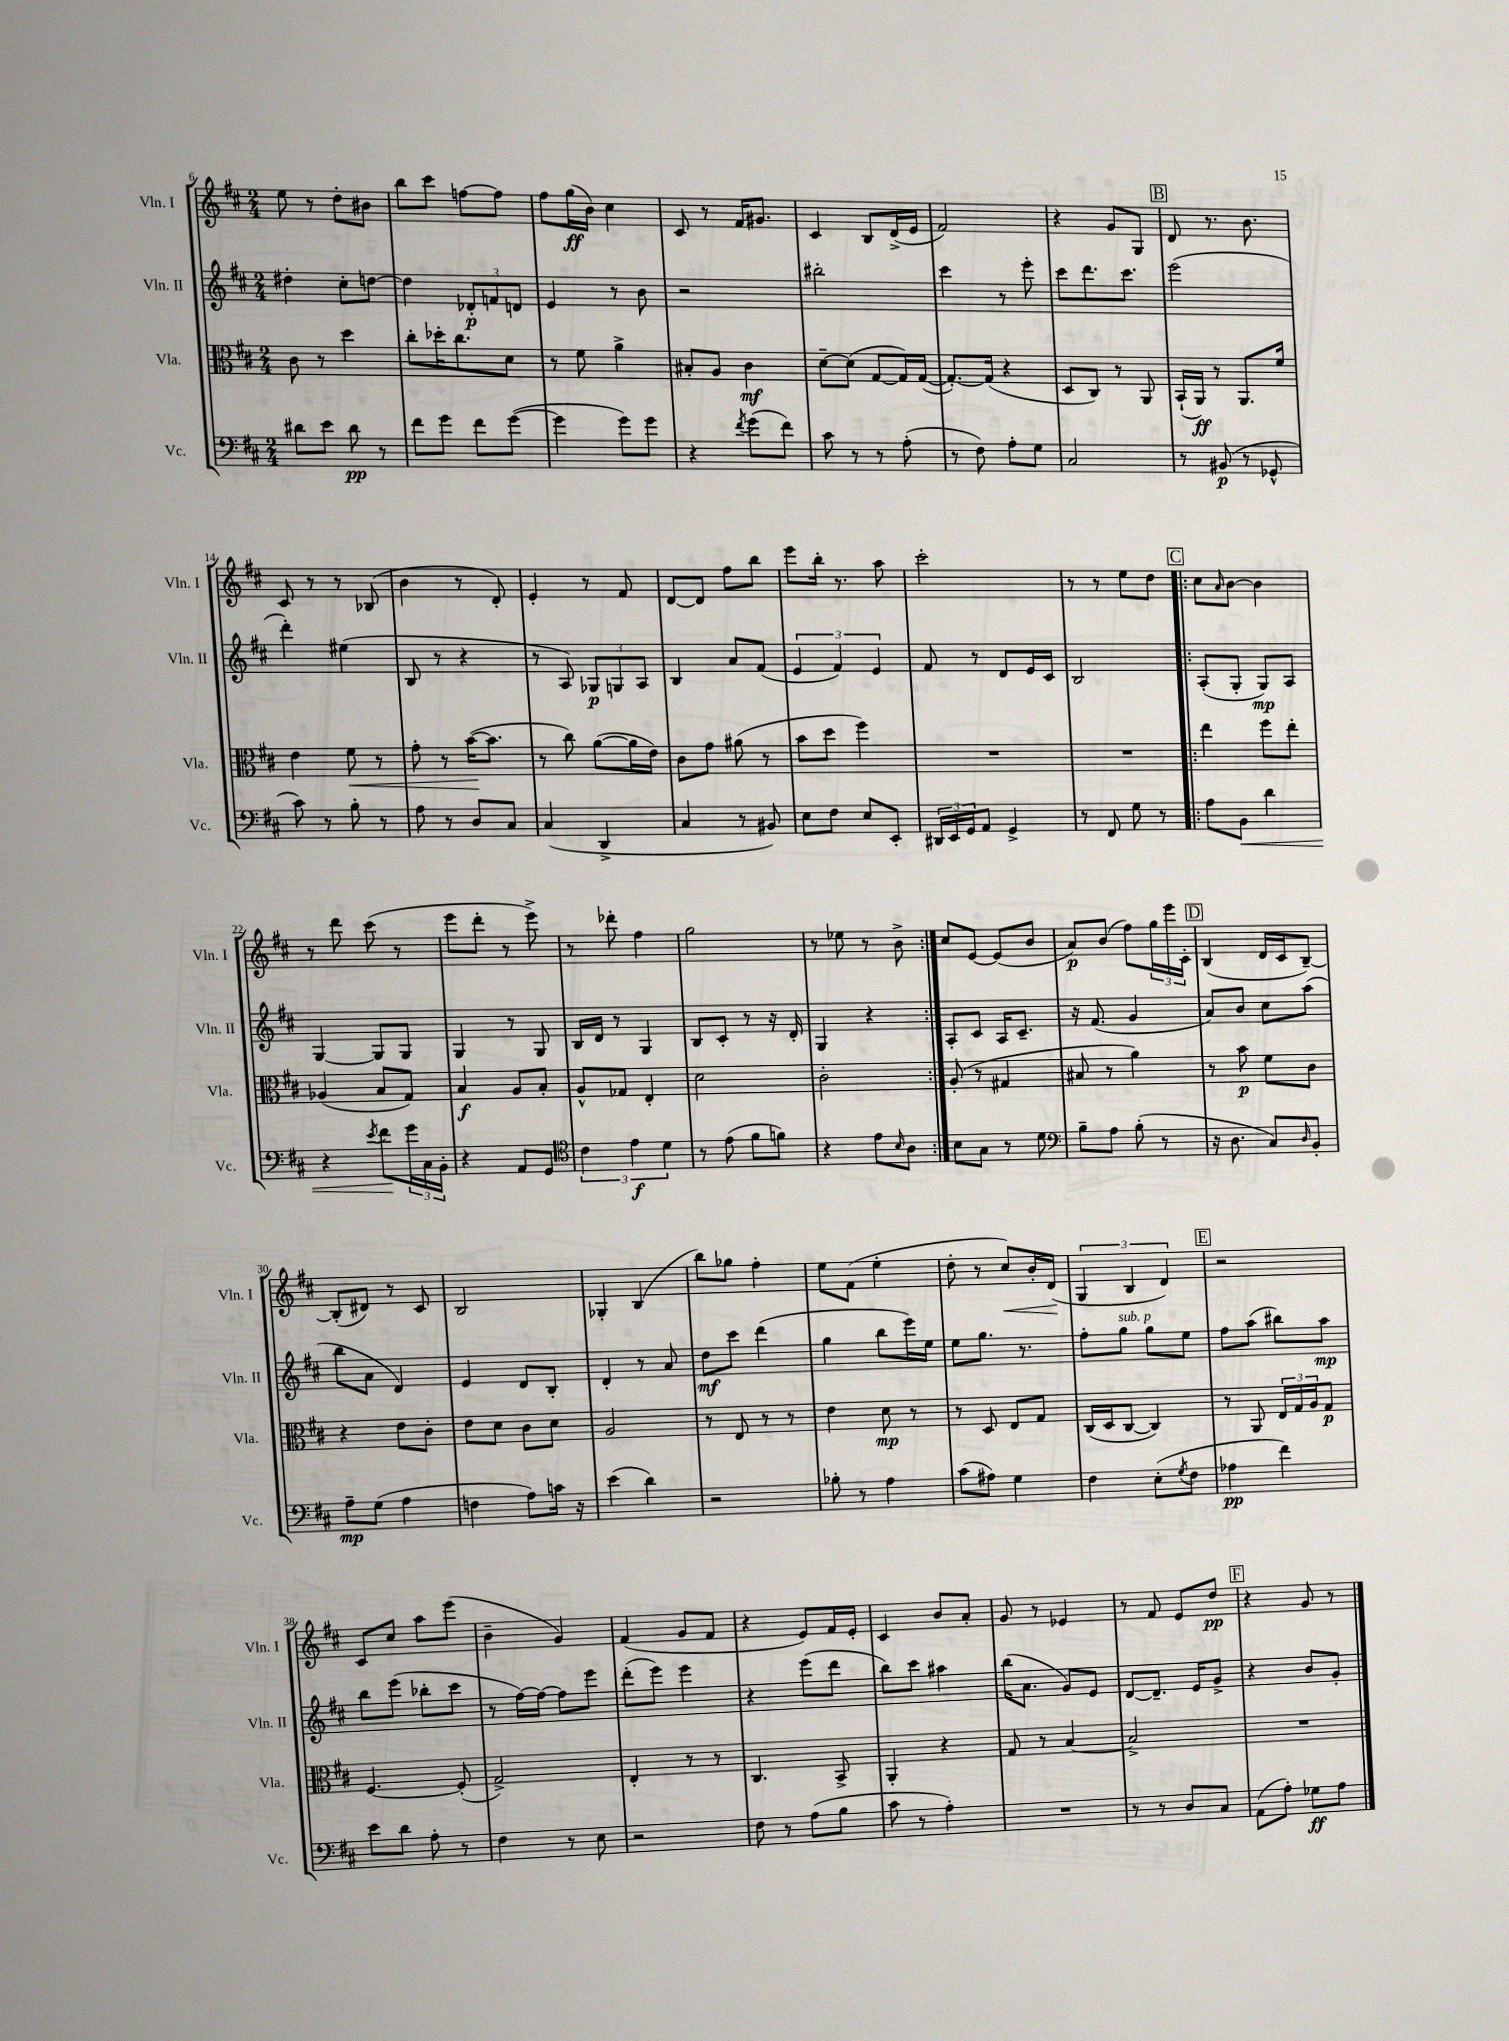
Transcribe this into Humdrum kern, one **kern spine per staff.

**kern	**dynam	**kern	**dynam	**kern	**dynam	**kern	**dynam
*part4	*part4	*part3	*part3	*part2	*part2	*part1	*part1
*staff4	*staff4	*staff3	*staff3	*staff2	*staff2	*staff1	*staff1
*I"Vc.	*	*I"Vla.	*	*I"Vln. II	*	*I"Vln. I	*
*I'Vc.	*	*I'Vla.	*	*I'Vln. II	*	*I'Vln. I	*
*clefF4	*	*clefC3	*	*clefG2	*	*clefG2	*
*k[f#c#]	*	*k[f#c#]	*	*k[f#c#]	*	*k[f#c#]	*
*M2/4	*	*M2/4	*	*M2/4	*	*M2/4	*
=6	=6	=6	=6	=6	=6	=6	=6
8d#X\L	.	8c#\	.	4dd#X'\	.	8ee\	.
8e\J	.	8r	.	.	.	8r	.
8d#\	pp	4dd\	.	8cc#'\L	.	8dd'\L	.
8r	.	.	.	[8ddn\J	.	8b#X\J	.
=7	=7	=7	=7	=7	=7	=7	=7
8f#\L	.	8cc#'\L	.	4dd\]	.	8bb\L	.
8g\J	.	16dd-X'\K	.	.	.	8ccc#\J	.
.	.	8.cc#\	.	.	.	.	.
8f#\L	.	.	.	12d-X'/L	p	[8ffn\L	.
.	.	.	.	12fn/	.	.	.
([8g\J	.	8d\J	.	.	.	8ff\J]	.
.	.	.	.	12dn/J	.	.	.
=8	=8	=8	=8	=8	=8	=8	=8
4g\]	.	8r	.	4e/	.	8ff#\L	.
.	.	8f#\	.	.	.	(16gg\L	ff
.	.	.	.	.	.	16b\JJ)	.
8g\L)	.	4a^\	.	8r	.	4cc#\	.
8g\J	.	.	.	8b\	.	.	.
=9	=9	=9	=9	=9	=9	=9	=9
4r	.	8B#X'/L	.	2r	.	8c#/	.
.	.	8A/J	.	.	.	8r	.
8qf#/	.	.	.	.	.	.	.
(8g\L	.	4c#\	mf	.	.	16f#/KL	.
.	.	.	.	.	.	8.g#X/J	.
8f#\J)	.	.	.	.	.	.	.
=10	=10	=10	=10	=10	=10	=10	=10
8c#\	.	[8d~\L	.	2bb#X'\	.	4c#/	.
8r	.	(8d\J]	.	.	.	.	.
8r	.	[8G/L	.	.	.	8B/L	.
(8A'\	.	16G/L])	.	.	.	(16d^/L	.
.	.	([16G/JJ	.	.	.	16e/JJ	.
=11	=11	=11	=11	=11	=11	=11	=11
8r	.	8.G'/L_)	.	4ccc#\	.	2f#/)	.
8F#\)	.	.	.	.	.	.	.
.	.	(16G/Jk]	.	.	.	.	.
8A'\L	.	4r	.	8r	.	.	.
8G\J	.	.	.	8eee'\	.	.	.
=12	=12	=12	=12	=12	=12	=12	=12
2C#/	.	8D/L	.	8ccc#\L	.	4r	.
.	.	8C#/J)	.	8.ddd\	.	.	.
.	.	8r	.	.	.	8g/L	.
.	.	.	.	8.ccc#\J	.	.	.
.	.	8AA/	.	.	.	8G/J	.
!!LO:REH:place=s1:t=B
=13	=13	=13	=13	=13	=13	=13	=13
8r	.	(16BB`/LL	.	(2eee\	.	8d/	.
.	.	16AA/JJ)	ff	.	.	.	.
(8BB#X/	p	8r	.	.	.	8.r	.
8r	.	8.AA/L	.	.	.	.	.
.	.	.	.	.	.	8.b\	.
8GG-X^^/	.	.	.	.	.	.	.
.	.	16f#/Jk	.	.	.	.	.
!!LO:LB:g=z
=14	=14	=14	=14	=14	=14	=14	=14
8c#\)	.	4e\	.	4ddd'\)	.	8c#/	.
8r	.	.	.	.	.	8r	.
!	!	!	!LO:HP:b	!	!	!	!
8B'\	.	8f#\	<	(4ee#X\	.	8r	.
8r	.	8r	.	.	.	(8B-X/	.
=15	=15	=15	=15	=15	=15	=15	=15
8A\	.	8g'\	.	8B/	.	4b\	.
8r	.	8r	.	8r	.	.	.
8D/L	.	([16b\KL	.	4r	.	8r	.
.	.	8.b\J]	[	.	.	.	.
8C#/J	.	.	.	.	.	8d'/)	.
=16	=16	=16	=16	=16	=16	=16	=16
(4C#/	.	8r	.	8r	.	4e'/	.
.	.	8cc#\)	.	8A/)	.	.	.
4DD^/	.	([8a\L	.	12G-X/L	p	8r	.
.	.	.	.	12Gn/	.	.	.
.	.	16a\L]	.	.	.	8f#/	.
.	.	.	.	12A/J	.	.	.
.	.	16e\JJ)	.	.	.	.	.
=17	=17	=17	=17	=17	=17	=17	=17
4C#/	.	8c#\L	.	4B/	.	[8d/L	.
.	.	8g\J	.	.	.	8d/J]	.
8r	.	(8a#X\	.	8a/L	.	8ff#\L	.
8BB#X/)	.	8r	.	(8f#/J	.	8bb\J	.
=18	=18	=18	=18	=18	=18	=18	=18
8E\L	.	8b\L	.	6e/	.	8eee\L	.
8F#\J	.	8dd\J	.	.	.	16bb'\Jk	.
.	.	.	.	6f#/)	.	.	.
.	.	.	.	.	.	8.r	.
8E/L	.	4ff#\)	.	.	.	.	.
.	.	.	.	6e/	.	.	.
8EE'/J	.	.	.	.	.	8aa\	.
=19	=19	=19	=19	=19	=19	=19	=19
24DD#X/LL	.	2r	.	8f#/	.	2ccc#'\	.
24EE/	.	.	.	.	.	.	.
24GG/J	.	.	.	.	.	.	.
8AA/J	.	.	.	8r	.	.	.
4GG^/	.	.	.	8d/L	.	.	.
.	.	.	.	16e/L	.	.	.
.	.	.	.	16c#/JJ	.	.	.
=20	=20	=20	=20	=20	=20	=20	=20
8r	.	2r	.	2B/	.	8r	.
8FF#/	.	.	.	.	.	8r	.
8G\	.	.	.	.	.	8ee\L	.
8r	.	.	.	.	.	8dd\J	.
!!LO:REH:place=s1:t=C
=21!|:	=21!|:	=21!|:	=21!|:	=21!|:	=21!|:	=21!|:	=21!|:
8A\L	.	4ee\	.	(8A'/L	.	8cc#\L	.
.	.	.	.	.	.	16qqa/	.
!	!LO:HP:b	!	!	!	!	!	!
8BB\J	<	.	.	8G'/J	.	[8b\J	.
4d\	.	8ff#\L	.	8G/L)	mp	4b\]	.
.	.	8ee'\J	.	8A/J	.	.	.
!!LO:LB:g=z
=22	=22	=22	=22	=22	=22	=22	=22
4r	.	(4A-X/	.	[4G/	.	8r	.
.	.	.	.	.	.	8ddd\	.
8qe/	.	.	.	.	.	.	.
8f#\L	.	8B/L	.	8G/L]	.	(8ccc#\	.
24g\L	[	8G/J)	.	8G/J	.	8r	.
24C#\	.	.	.	.	.	.	.
24BB'\JJ	.	.	.	.	.	.	.
=23	=23	=23	=23	=23	=23	=23	=23
4r	.	4B/	f	4G/	.	8eee\L	.
.	.	.	.	.	.	8ddd'\J	.
8AA/L	.	8A/L	.	8r	.	8r	.
8GG/J	.	8B'/J	.	8G/	.	8eee^\)	.
=24	=24	=24	=24	=24	=24	=24	=24
*clefC4	*	*	*	*	*	*	*
6c#\	.	8A^^/L	.	16B/LL	.	8r	.
.	.	.	.	16d/JJ	.	.	.
.	.	8G-X/J	.	8r	.	8ddd-X'\	.
6e\	f	.	.	.	.	.	.
.	.	4E'/	.	4G/	.	4ff#\	.
6d\	.	.	.	.	.	.	.
=25	=25	=25	=25	=25	=25	=25	=25
8r	.	2d\	.	8B/L	.	2gg\	.
(8e\	.	.	.	8c#'/J	.	.	.
8f#\L	.	.	.	8r	.	.	.
8fn\J)	.	.	.	16r	.	.	.
.	.	.	.	16d'/	.	.	.
=26	=26	=26	=26	=26	=26	=26	=26
4r	.	2c#'\	.	4G/	.	8r	.
.	.	.	.	.	.	8ee-X\	.
8e\L	.	.	.	4r	.	8r	.
16qqB/	.	.	.	.	.	.	.
8A\J	.	.	.	.	.	8b^\	.
=27:|!	=27:|!	=27:|!	=27:|!	=27:|!	=27:|!	=27:|!	=27:|!
8B\L	.	(8A'/	.	8A'/L	.	8cc#/L	.
8G\J	.	8r	.	8c#/J	.	[8e/J	.
8r	.	4G#X/	.	16A/KL	.	(8e/L]	.
.	.	.	.	8.c#~/J	.	.	.
8d\	.	.	.	.	.	8b/J	.
=28	=28	=28	=28	=28	=28	=28	=28
*clefF4	*	*	*	*	*	*	*
8B~\L	.	8B#X/	.	16r	.	8a/L)	p
.	.	.	.	(8.f#/	.	.	.
8A\J	.	8r	.	.	.	(8b/J	.
(8B'\	.	4a\)	.	4g/	.	8ff#\L)	.
8r	.	.	.	.	.	24gg\L	.
.	.	.	.	.	.	24eee\	.
.	.	.	.	.	.	24c#'\JJ	.
!!LO:REH:place=s1:t=D
=29	=29	=29	=29	=29	=29	=29	=29
16r	.	8r	.	8a/L)	.	(4B/	.
8.D\	.	.	.	.	.	.	.
.	.	8b\	p	8b/J	.	.	.
8C#/L)	.	8f#\L	.	8cc#\L	.	16d/LL	.
.	.	.	.	.	.	16c#/J	.
16qqD/	.	.	.	.	.	.	.
8BB'/J	.	8c#\J	.	(8aa\J	.	[8B~/J)	.
!!LO:LB:g=z
=30	=30	=30	=30	=30	=30	=30	=30
8A~\L	mp	4r	.	8bb\L	.	(8B'/L]	.
(8G\J	.	.	.	8a\J	.	8d#X/J)	.
4A\	.	8e\L	.	4d/)	.	8r	.
.	.	8c#'\J	.	.	.	8c#/	.
=31	=31	=31	=31	=31	=31	=31	=31
4Fn\	.	8e\L	.	4e/	.	2B/	.
.	.	8d\J	.	.	.	.	.
8A\L)	.	8c#\L	.	8d/L	.	.	.
16cn\Jk	.	8d\J	.	8B'/J	.	.	.
16r	.	.	.	.	.	.	.
=32	=32	=32	=32	=32	=32	=32	=32
(4e\	.	2A/	.	4d'/	.	4G-X'/	.
4d\)	.	.	.	8r	.	(4B/	.
.	.	.	.	8a/	.	.	.
=33	=33	=33	=33	=33	=33	=33	=33
2r	.	8r	.	8dd\L	mf	8bb\L)	.
.	.	8E/	.	8ccc#\J	.	8gg-X\J	.
.	.	8r	.	(4ddd\	.	4ff#'\	.
.	.	8r	.	.	.	.	.
=34	=34	=34	=34	=34	=34	=34	=34
8B-X'\	.	4e\	.	4gg\	.	8ee\L	.
8r	.	.	.	.	.	(8f#\J	.
4A\	.	8d\	mp	8bb\L	.	4ee'\	.
.	.	8r	.	16eee\L)	.	.	.
.	.	.	.	16ee\JJ	.	.	.
=35	=35	=35	=35	=35	=35	=35	=35
(8c#\L	.	8r	.	8ee\L	.	8dd'\	.
8A#X\J)	.	8D/	.	8.gg\J	.	8r	.
!	!	!	!	!	!	!	!LO:HP:b
4G\	.	8E/L	.	.	.	8cc#/L)	<
.	.	.	.	8.r	.	.	.
.	.	8G/J	.	.	.	16b'/L	.
.	.	.	.	.	.	(16d/JJ	.
.	.	.	.	.	.	.	[
=36	=36	=36	=36	=36	=36	=36	=36
4F#\	.	(16C#/LL	.	8ff#'\L	.	6G/	.
.	.	16D/J	.	.	.	.	.
!	!	!	!	!LO:TX:a:i:t=sub. p	!	!	!
.	.	[8C#/J	.	8gg\J	.	.	.
.	.	.	.	.	.	6B/	.
(8E'\L	.	4C#/])	.	8gg\L	.	.	.
.	.	.	.	.	.	6d/)	.
8qG/	.	.	.	.	.	.	.
8F#\J	.	.	.	8ee\J	.	.	.
!!LO:REH:place=s1:t=E
=37	=37	=37	=37	=37	=37	=37	=37
4A-X\	pp	8r	.	8ff#\L	.	2r	.
.	.	8AA/	.	(8aa\J	.	.	.
4f#\)	.	24E/LL	.	8bb#X\L)	.	.	.
.	.	24G/	.	.	.	.	.
.	.	24A/J	.	.	.	.	.
.	.	8G/J	p	8aa\J	mp	.	.
!!LO:LB:g=z
=38	=38	=38	=38	=38	=38	=38	=38
8e\L	.	[4.F#/	.	8bb\L	.	8c#/L	.
8d\J	.	.	.	(8eee\J	.	8cc#/J	.
8A'\	.	.	.	8bb-X'\L	.	8aa\L	.
8r	.	(8F#'/]	.	8ccc#\J	.	(8eee\J	.
=39	=39	=39	=39	=39	=39	=39	=39
4F#\	.	2G^/)	.	8r	.	4b~\	.
.	.	.	.	[16ff#\LL)	.	.	.
.	.	.	.	16ff#\JJ_	.	.	.
8r	.	.	.	8ff#\L]	.	4g/)	.
8E\	.	.	.	8eee\J	.	.	.
=40	=40	=40	=40	=40	=40	=40	=40
2r	.	4E'/	.	(8ddd'\L	.	(4f#/	.
.	.	.	.	8eee\J)	.	.	.
.	.	8r	.	4eee\	.	8g/L	.
.	.	8r	.	.	.	8f#/J	.
=41	=41	=41	=41	=41	=41	=41	=41
8F#\	.	4.C#/	.	4r	.	4r	.
8r	.	.	.	.	.	.	.
(8A\L	.	.	.	(8eee\L	.	8e/L)	.
8B\J	.	8BB^/	.	8ddd\J	.	16f#/L	.
.	.	.	.	.	.	16e'/JJ	.
=42	=42	=42	=42	=42	=42	=42	=42
8c#\	.	4AA'/	.	8bb\L)	.	4c#/	.
8r	.	.	.	8ccc#\J	.	.	.
4A'\)	.	4r	.	4aa#X\	.	8b/L	.
.	.	.	.	.	.	8a'/J	.
=43	=43	=43	=43	=43	=43	=43	=43
2r	.	8G/	.	(16bb\KL	.	8g/	.
.	.	.	.	8.a\J	.	.	.
.	.	8r	.	.	.	8r	.
.	.	[4B/	.	8g/L)	.	4e-X/	.
.	.	.	.	8e/J	.	.	.
=44	=44	=44	=44	=44	=44	=44	=44
8r	.	2B^/]	.	[8d/L	.	8r	.
8r	.	.	.	8.d~/J]	.	8f#/	.
8D/L	.	.	.	.	.	8e/L	.
.	.	.	.	16e/KL	.	.	.
8C#/J	.	.	.	8g^/J	.	8dd/J	pp
!!LO:REH:place=s1:t=F
=45	=45	=45	=45	=45	=45	=45	=45
(8AA\L	.	2r	.	4r	.	4r	.
8A'\J)	.	.	.	.	.	.	.
8G-X\L	ff	.	.	8b/L	.	8g/	.
8A\J	.	.	.	8g'/J	.	8r	.
==	==	==	==	==	==	==	==
*-	*-	*-	*-	*-	*-	*-	*-
